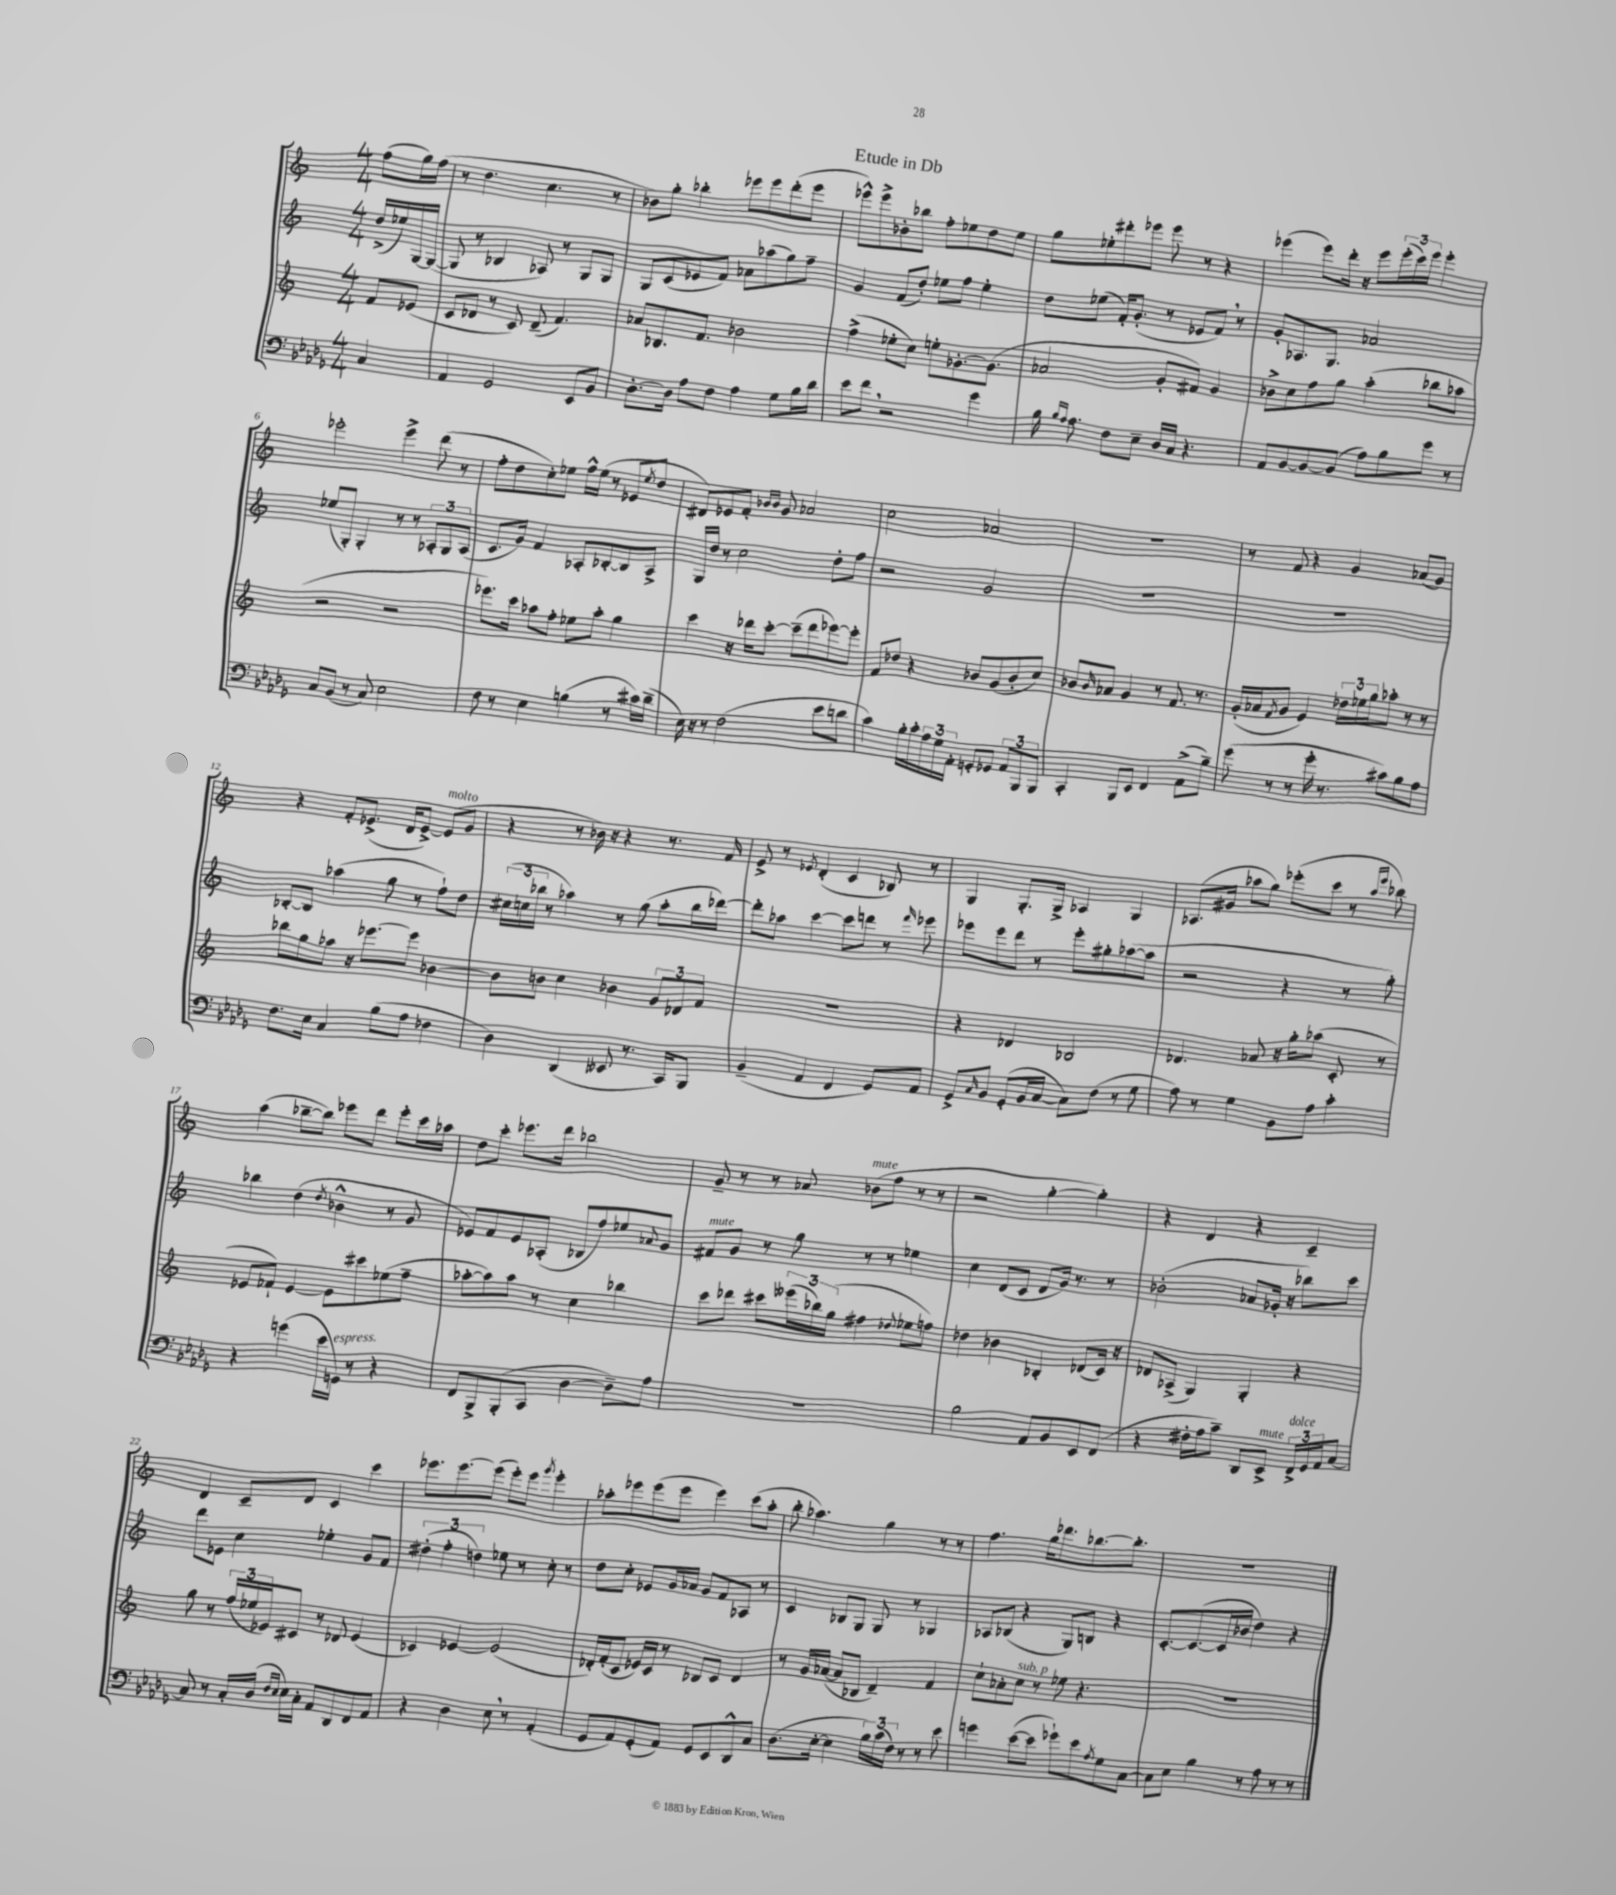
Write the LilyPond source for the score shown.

\header { title = "Etude in Db" }
<<
\new StaffGroup <<
\new Staff = "s0" {
    \clef treble \key c \major \numericTimeSignature \time 4/4 \partial 4
    f''8( g''16) f''16( |
    r8 d''4. c''4. r8 |
    bes'8) g''8-. bes''4-. ees'''8 ees'''8 d'''8-.( ees'''8 |
    ees'''8-^) ees'''8-> bes'8-. bes''8 f''8-. ees''8 d''8 ees''8 |
    g''8 ees''8-. dis'''8-. ees'''8 ees'''8 r8 r4 |
    ees'''4( ees'''8) d'''16-. r16 ees'''8 \tuplet 3/2 { ees'''16-.( c'''16) ees'''16 } ees'''4-. |
    ees'''2-. ees'''4-> d'''8( r8 |
    f''8-. d''8 c''8-.) ees''8 f''16-^ ees''16( r8 ees'8 \acciaccatura { ees''8 } d''8 |
    dis'8) ees'8 f'8-. \grace { bes'16 bes'16 } g'8 aes'2 |
    c''2 aes'2 |
    R1 |
    r8 f'8 r4 g'4 aes'8( g'8) |
    r4 f'8-. ees'8.->( d'16 ees'8~->) ees'8^\markup { \italic "molto" }( g'8 |
    r4 r8 bes'16) r16 r4 r8. f'16 |
    e'8-> r8 \acciaccatura { ees'8 } d'4-.( c'4 bes8) r8 |
    g4 g8.-. g16-> aes4 g4 |
    aes8.( gis'16 aes''8 g''8) ees'''8-.( c'''8 r8 \grace { aes''16 ees'''16 } bes''8) |
    a''4( bes''8~-- bes''8) ees'''8 d'''8 ees'''8-. c'''16 aes''16 |
    d''8 c'''8-. ees'''8. d'''16 bes''2 |
    g'8-- r8 r8 aes'8 bes'8^\markup { \italic "mute" }( f''8 r8 r8 |
    r2 g''4~-. g''4-.) |
    r4 d'4 r4 c'4-- |
    d'4 c'8-- d'8 c'4 c'''4 |
    ees'''8. ees'''8.~ ees'''8( ees'''8-.) ees'''8 \acciaccatura { g'''8 } ees'''4-. |
    aes''8-. ees'''8 ees'''8( ees'''8 ees'''4) c'''8( aes''8-. |
    b''8-. aes''4.) g''4 r8 r8 |
    f''4. g''16 des'''8. bes''8.~ bes''8.-. |
    R1 \bar "|." |
}
\new Staff = "s1" {
    \clef treble \key c \major \numericTimeSignature \time 4/4 \partial 4
    d''16->( ees''16) g16~ g16~( |
    g8 r8 bes4 aes8) r8 g8 g8 |
    g8 c'8( ees'8 f'8) aes'8 aes''8( g''8) f''8-- |
    g'4 f'8( d''8-.) ees''8 f''8 ees''4-. |
    d''8 ees''8( f'16-.) g'8.-.( r8 ees'8 f'8) \breathe r8 |
    g'8-. aes8. g8. aes'2 |
    ees''8( g8-.) g4-. r8 r8 \tuplet 3/2 { aes8-. g8 aes8( } |
    c'8. g'16) f'4 aes8-. bes8~-. bes8 aes8-> |
    g16 d''16 r8 c''2 d''8-. f''8 |
    r2 g'2 |
    R1 |
    R1 |
    bes8~-. bes8 aes''4( g''8 r8 f''8-!) d''8 |
    \tuplet 3/2 { cis''16( c''16 bes''16 } r8 aes''4) r8 g''8( aes''8-. bes''16 des'''16~) |
    des'''8-. aes''8 c'''4~ c'''8 d'''8 r8 \grace { f'''16 } ees'''8 |
    ees'''8 ees'''8 d'''8 r8 ees'''8-. gis''8-. aes''8~( aes''8 |
    r2 r4 r8 g''8-.) |
    bes''4 d''4( \acciaccatura { d''8 } bes'4-^ r8 g'8 |
    ees'8) f'8 ees'8 aes8-.( bes8 f''8) ees''8 \appoggiatura { aes'8 } g'8 |
    fis'8^\markup { \italic "mute" } g'8 r8 g''8 r8 r8 ees''4 |
    c''4 d'8( c'8 d'8 g'16) r8. r8 |
    bes'2-.( aes'8 ges'16-. r16 bes''8) c'''8 |
    d'''8 ees'8 c''4 ees''4-. g'8 f'8 |
    \tuplet 3/2 { dis''4-.( f''4-. d''4) } ees''8 r8 c''8-. r8 |
    d''8 c''8-. ees'8 g'16 aes'16 g'8 f'8 aes8 r8 |
    c'4 bes8 g8 g8 r8 ges4 |
    aes8 bes8( r4 g8) b8 r4 |
    c'8.~-. c'8.~( c'16 bes'16 d''4) r4 \bar "|." |
}
\new Staff = "s2" {
    \clef treble \key c \major \numericTimeSignature \time 4/4 \partial 4
    f'8 ees'8( |
    c'8 des'8 r8 c'8) des'8--( f'4.) |
    aes'8 bes8. f'8. bes'2 |
    f''4->( ees''8-. c''8) e''8-. ges'8.~-. ges'8.( |
    aes'2 g'8-. fis'8) g'4 |
    bes'8-> c''8 f''8 g''8 a''4-.( bes''8 aes''8 |
    r2 r2 |
    ees'''8.) c'''16 aes''8 f''8-. ees''8 aes''8-. g''4 |
    c'''4 r16 des'''16 c'''8~-. c'''8--( des'''8 ees'''8~) ees'''8-. |
    f'8 des''8 r4 bes'8 g'8( bes'8-. c''8) |
    bes'8 \grace { bes'16 } aes'8 g'4 r8 f'8. r8. |
    g'16-.( aes'16 \acciaccatura { f'8 } g'8 e'4) \tuplet 3/2 { des''16 ees''16 g''16 } aes''8-. r8 r8 |
    bes''8 g''8 aes''8 r16 ees'''8.~ ees'''8 bes'4~ |
    bes'8 b'8 c''4 bes'4 \tuplet 3/2 { g'8 des'8 f'8 } |
    R1 |
    r4 des'4 bes2 |
    des'4. aes'8 r16 g''16-. aes''8( c'8-. r8 |
    ees'8 fes'8-!) ees'4~ ees'8 cis'''8 ees''8( f''8-- |
    aes''8~-. aes''8) aes''8 r8 c''4 bes''4 |
    c'''8 des'''8 cis'''8 \tuplet 3/2 { eeses'''16( bes''16) g''16( } fis''4 \appoggiatura { des''8 } ees''8 f''8) |
    des''4 bes'4 bes4-. des'8( c'16) r16 |
    des'8 aes8->( g4) g4-. r4 |
    g''8 r8 \tuplet 3/2 { f''16( ees''16 ees'16) } cis'8 r8 des'8 ees'4( |
    ces'4) ees'4~ ees'2( |
    des'16-.) f'16-.( c'8 ees'16) c'16 r8 bes8 c'8 des'4 |
    r8 g'16 aes'16~( aes'8 bes8 d'4--) f'4 |
    c''8-! aes'8-. c''8^\markup { \italic "sub. p" } r8 ees''8 r4. |
    r1 \bar "|." |
}
\new Staff = "s3" {
    \clef bass \key des \major \numericTimeSignature \time 4/4 \partial 4
    c4 |
    aes,4 ges,2 ees,8 bes,8 |
    des8.~-. des16 aes8 f8 aes4 ges8 bes16 des'16 |
    ees'8 f'8 \breathe r2 ges'4 |
    bes16 \grace { bes16 aes16 } aes8. f8 ees8-- des16 c16 r4. |
    aes,8 bes,8~ bes,8~ bes,8( aes8) bes8 ges'8 r8 |
    c8 bes,8( r8 c8) ees2 |
    f8 r8 ees4 b4( r8 cis'16) des'16--( |
    ees16) r16 r8 f2( ees'8 d'8 |
    c'4) bes16-. c'16-. \tuplet 3/2 { aes16 ges16 aes,16-. } g,8-. ges,8 \tuplet 3/2 { aes,8 bes,,8 bes,,8 } |
    c,4-. bes,,8 ees,8 f,4 aes,8->( bes8--) |
    ges'8( r8 r8 ges'16-. r8. cis'8) bes8 aes8 |
    f8. ees16 c4 bes8( aes8 fes4 |
    des4) des,4( eeses,8 r8. c,16) bes,,8 |
    bes,4--( aes,4 f,4 ges,8) aes,8 |
    ges,8-> \grace { c16 } bes,8 ges,8-.( bes,16 c16~ c8) f8( r8 ges8 |
    aes8) r8 ges4 bes,8 aes8 c'4-. |
    r4 g'4( ees'16 g,16^\markup { \italic "espress." }) r8 r4 |
    f,8 bes,,8-> bes,,8-.( c,8 des4~ des8--) aes8 |
    R1 |
    bes2 aes,8 bes,8 ees,8 f,8( |
    r4 fis16-. aes16 c'8--) des,8 ees,8->^\markup { \italic "mute" } \tuplet 3/2 { f,16->^\markup { \italic "dolce" } ges,16 aes,16 } c8~ |
    c8 r8 c16-. des16( \grace { f16 ees16 } ees16) c16-. aes,8 des,8 f,8 aes,8 |
    r4 des4 ees8 \breathe r8 aes,4-.( |
    ges,8 aes,8) ges,8-.( aes,8) ges,8 ees,8 des,8-^ c8 |
    des8.( ees16~-. ees4 \tuplet 3/2 { bes16) c'16( f16) } r8 r8 ees'8 |
    g'4 ees'8~( ees'8 ges'8-!) ees'8 \acciaccatura { aes8 } ges8 c8~ |
    c8 ees8 bes4 r8 aes8 r8 r8 \bar "|." |
}
>>
>>
